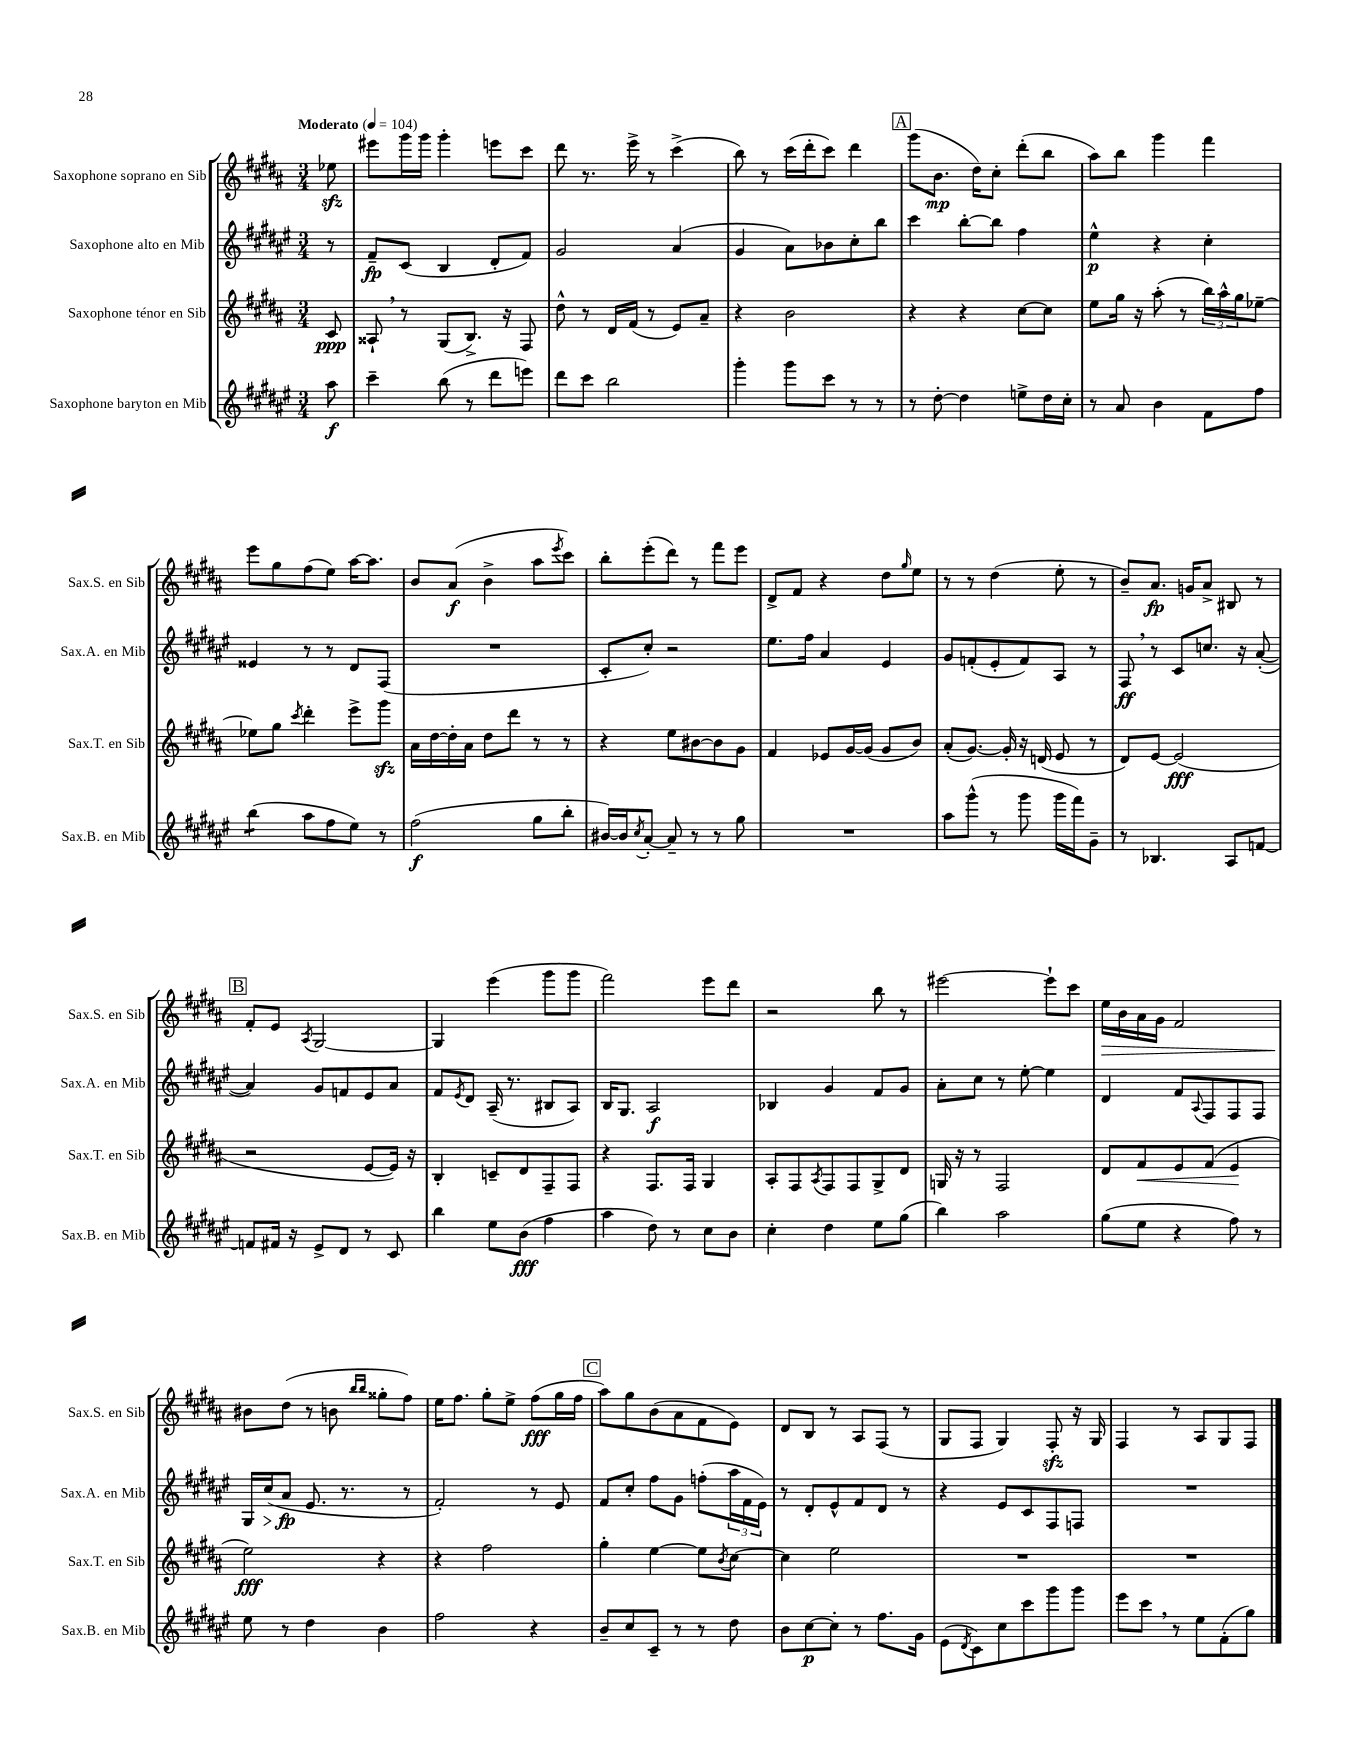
<<
\new StaffGroup <<
\new Staff = "s0" \with { instrumentName = "Saxophone soprano en Sib" shortInstrumentName = "Sax.S. en Sib" } {
    \clef treble \key b \major \numericTimeSignature \time 3/4 \partial 8 \tempo "Moderato" 4 = 104
    ees''8\sfz |
    eis'''8 gis'''16 gis'''16 gis'''4-. e'''8 cis'''8 |
    dis'''8 r8. e'''16-> r8 cis'''4->( |
    b''8) r8 cis'''16( dis'''16-. cis'''8) dis'''4 |
    \mark \markup { \box "A" } gis'''8( b'8.\mp dis''16) cis''8-. dis'''8-.( b''8 |
    ais''8) b''8 gis'''4 fis'''4 |
    e'''8 gis''8 fis''8( e''8) ais''16~ ais''8. |
    b'8 ais'8\f( b'4-> ais''8 \acciaccatura { e'''8 } cis'''8) |
    b''8-. e'''8-.( dis'''8) r8 fis'''8 e'''8 |
    dis'8-> fis'8 r4 dis''8 \grace { gis''16 } e''8 |
    r8 r8 dis''4( e''8-. r8 |
    b'8--) ais'8.\fp g'16 ais'8-> bis8 r8 |
    \mark \markup { \box "B" } fis'8-. e'8 \acciaccatura { ais8 } gis2~ |
    gis4 e'''4( gis'''8 gis'''8 |
    fis'''2) e'''8 dis'''8 |
    r2 b''8 r8 |
    eis'''2~ eis'''8-! cis'''8 |
    e''16\> b'16 ais'16 gis'16 fis'2 |
    bis'8\! dis''8( r8 b'8 \grace { b''16 b''16 } gisis''8-. fis''8) |
    e''16 fis''8. gis''8-. e''8-> fis''8\fff( gis''16 fis''16 |
    \mark \markup { \box "C" } ais''8) gis''8 b'8( ais'8 fis'8 e'8) |
    dis'8 b8 r8 ais8 fis8( r8 |
    gis8 fis8 gis4) fis8-.\sfz r16 gis16 |
    fis4 r8 ais8 gis8 fis8 \bar "|." |
}
\new Staff = "s1" \with { instrumentName = "Saxophone alto en Mib" shortInstrumentName = "Sax.A. en Mib" } {
    \clef treble \key fis \major \numericTimeSignature \time 3/4 \partial 8
    r8 |
    fis'8--\fp cis'8( b4 dis'8-. fis'8) |
    gis'2 ais'4( |
    gis'4 ais'8) bes'8 cis''8-. b''8 |
    \mark \markup { \box "A" } cis'''4 b''8~-. b''8 fis''4 |
    eis''4-^\p r4 cis''4-. |
    eisis'4 r8 r8 dis'8 fis8( |
    R2. |
    cis'8-. cis''8-.) r2 |
    eis''8. fis''16 ais'4 eis'4 |
    gis'8 f'8-.( eis'8-. f'8) ais8 r8 |
    fis8\ff \breathe r8 cis'8 c''8. r16 ais'8~-.( |
    \mark \markup { \box "B" } ais'4) gis'8 f'8 eis'8 ais'8 |
    fis'8 \acciaccatura { eis'8 } dis'8 ais16--( r8. bis8 ais8) |
    b16 gis8. ais2\f |
    bes4 gis'4 fis'8 gis'8 |
    ais'8-. cis''8 r8 eis''8~-. eis''4 |
    dis'4 fis'8 \appoggiatura { ais8 } fis8 fis8 fis8 |
    gis16 cis''16\>( ais'8\fp\! eis'8. r8. r8 |
    fis'2-.) r8 eis'8 |
    \mark \markup { \box "C" } fis'8 cis''8-. fis''8 gis'8 f''8-.( \tuplet 3/2 { ais''16 fis'16 eis'16) } |
    r8 dis'8-. eis'8-^ fis'8 dis'8 r8 |
    r4 eis'8 cis'8 fis8 f8 |
    R2. \bar "|." |
}
\new Staff = "s2" \with { instrumentName = "Saxophone ténor en Sib" shortInstrumentName = "Sax.T. en Sib" } {
    \clef treble \key b \major \numericTimeSignature \time 3/4 \partial 8
    cis'8\ppp |
    aisis8-! \breathe r8 gis8( b8.->) r16 fis8 |
    dis''8-^ r8 dis'16 fis'16( r8 e'8) ais'8-- |
    r4 b'2 |
    \mark \markup { \box "A" } r4 r4 cis''8~ cis''8 |
    e''8 gis''16 r16 ais''8-.( r8 \tuplet 3/2 { b''16) ais''16-^ gis''16 } ees''8~-- |
    ees''8 gis''8 \acciaccatura { cis'''8 } dis'''4-. e'''8-> gis'''8\sfz |
    ais'16 dis''16~ dis''16-. ais'16 dis''8 dis'''8 r8 r8 |
    r4 e''8 bis'8~ bis'8 gis'8 |
    fis'4 ees'8 gis'16~ gis'16( gis'8 b'8) |
    ais'8-.( gis'8.~) gis'16-. r16 d'16( e'8 r8 |
    dis'8) e'8~ e'2\fff( |
    \mark \markup { \box "B" } r2 e'8~ e'16) r16 |
    b4-. c'8-- dis'8 fis8-- fis8 |
    r4 fis8. fis16 gis4 |
    ais8-. fis8 \acciaccatura { ais8 } fis8 fis8 gis8-> dis'8 |
    g16 r16 r8 fis2 |
    dis'8 fis'8\< e'8 fis'8( e'4\! |
    e''2\fff) r4 |
    r4 fis''2 |
    \mark \markup { \box "C" } gis''4-. e''4~ e''8 \acciaccatura { b'8 } cis''8~ |
    cis''4 e''2 |
    R2. |
    R2. \bar "|." |
}
\new Staff = "s3" \with { instrumentName = "Saxophone baryton en Mib" shortInstrumentName = "Sax.B. en Mib" } {
    \clef treble \key fis \major \numericTimeSignature \time 3/4 \partial 8
    ais''8\f |
    cis'''4-- b''8( r8 dis'''8 e'''8) |
    dis'''8 cis'''8 b''2 |
    gis'''4-. gis'''8 cis'''8 r8 r8 |
    \mark \markup { \box "A" } r8 dis''8~-. dis''4 e''8-> dis''16 cis''16-. |
    r8 ais'8 b'4 fis'8 fis''8 |
    b''4:8( ais''8 fis''8 eis''8) r8 |
    fis''2\f( gis''8 b''8-. |
    bis'16~) bis'16 \acciaccatura { cis''8 } ais'8~-. ais'8-- r8 r8 gis''8 |
    R2. |
    ais''8 gis'''8-^( r8 gis'''8 gis'''16 fis'''16) gis'8-- |
    r8 bes4. ais8 f'8~ |
    \mark \markup { \box "B" } f'8 fis'16 r16 eis'8-> dis'8 r8 cis'8 |
    b''4 eis''8 b'8\fff( fis''4 |
    ais''4 dis''8) r8 cis''8 b'8 |
    cis''4-. dis''4 eis''8 gis''8( |
    b''4) ais''2 |
    gis''8( eis''8 r4 fis''8) r8 |
    eis''8 r8 dis''4 b'4 |
    fis''2 r4 |
    \mark \markup { \box "C" } b'8-- cis''8 cis'8-- r8 r8 dis''8 |
    b'8 cis''8~\p cis''8-. r8 fis''8. gis'16 |
    eis'8( \acciaccatura { dis'8 } cis'8) cis''8 cis'''8 gis'''8 gis'''8 |
    eis'''8 cis'''8 \breathe r8 eis''8 fis'8-.( gis''8) \bar "|." |
}
>>
>>
\layout { \context { \Score \remove "Bar_number_engraver" } }
